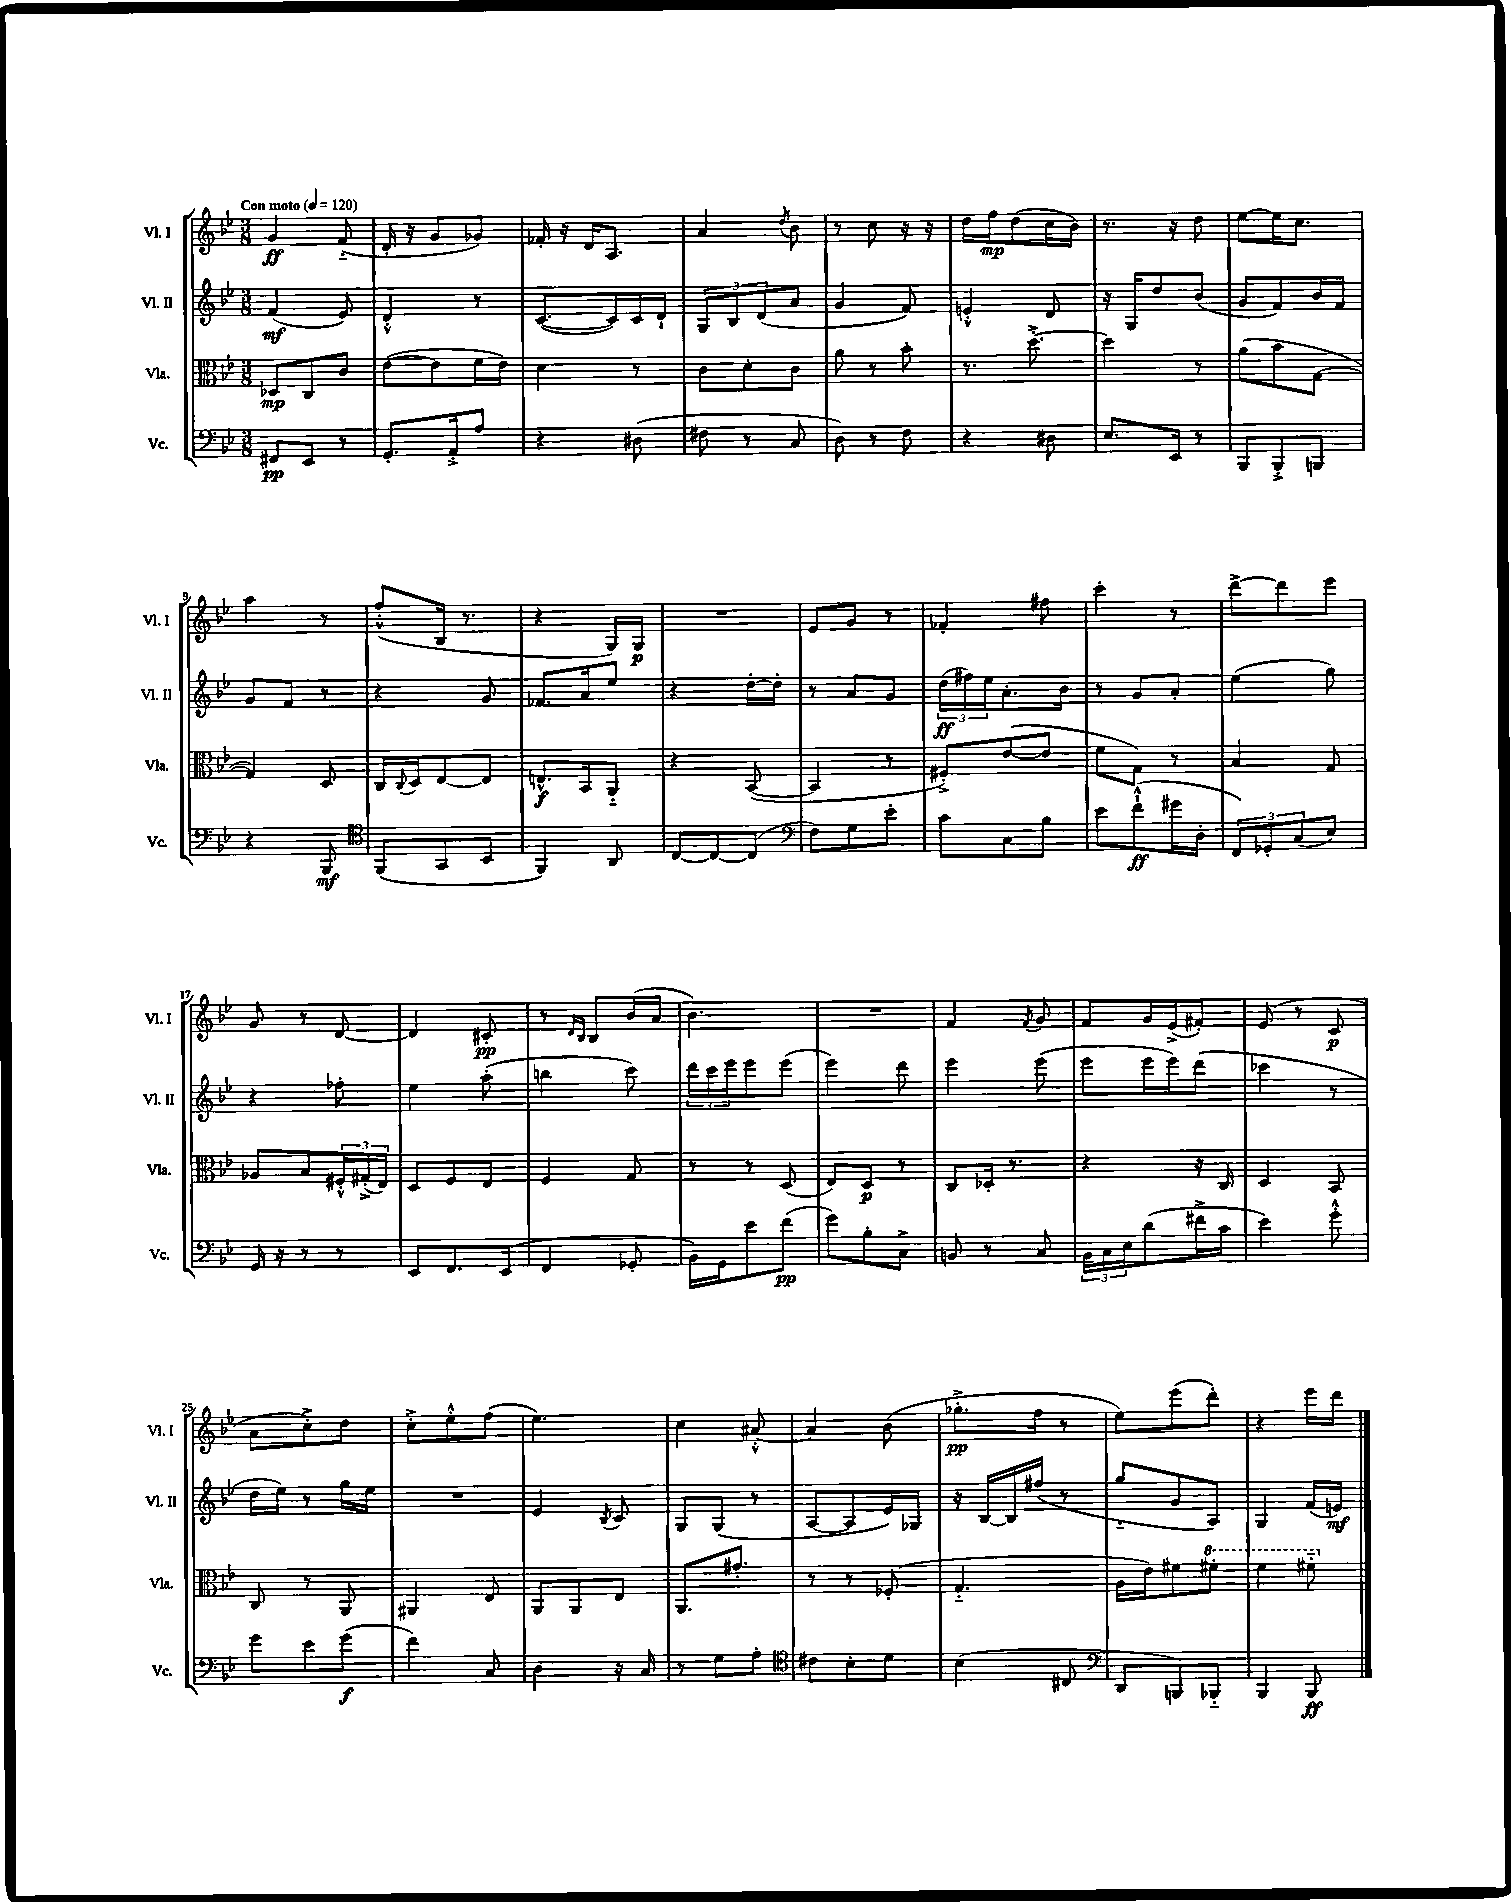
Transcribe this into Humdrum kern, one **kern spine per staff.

**kern	**kern	**kern	**kern
*staff4	*staff3	*staff2	*staff1
*clefF4	*clefC3	*clefG2	*clefG2
*k[b-e-]	*k[b-e-]	*k[b-e-]	*k[b-e-]
*M3/8	*M3/8	*M3/8	*M3/8
*MM120	*MM120	*MM120	*MM120
8FF#	8D-	(4f	4g
8EE-	8C	.	.
8r	8c	8e-)	(8f'~
=	=	=	=
8.GG'	([8e-	4d'^^	16d'
.	.	.	16r
.	8e-]	.	8g
16AA'^	.	.	.
8A	16f	8r	8g-)
.	16e-)	.	.
=	=	=	=
4r	4d	([8.c	16f-'
.	.	.	16r
.	.	.	16d
.	.	16c])	8.A
(8D#	8r	16c	.
.	.	16d`	.
=	=	=	=
8F#	8c	12G	4a
.	.	12B-	.
8r	8d'	.	.
.	.	(12d	.
.	.	.	8qdd
8C	8c	8a	8b-
=	=	=	=
8D)	8a	4g	8r
8r	8r	.	8cc
8F	8b-'	8f)	16r
.	.	.	16r
=	=	=	=
4r	8.r	4e'^^	16dd
.	.	.	16ff
.	.	.	(8dd
.	[8.dd'^	.	.
8D#	.	8d	16cc
.	.	.	16b-)
=	=	=	=
8.E-	4dd]	16r	8.r
.	.	16G	.
.	.	8dd	.
16EE-	.	.	16r
8r	8r	(8b-	8dd
=	=	=	=
8BBB-	(8a	8g	[8ee-
8BBB-'^	8b-	8f)	16ee-]
.	.	.	8.cc
8BBB	[8G	16b-	.
.	.	16f	.
=	=	=	=
4r	4G])	8g	4aa
.	.	8f	.
8BBB-	8D	8r	8r
=	=	=	=
*clefC4	*	*	*
(8FF	16C	4r	(8ff'^^
.	8qqC	.	.
.	16D	.	.
8GG	[8E-	.	16B-
.	.	.	8.r
8BB-	8E-]	8g	.
=	=	=	=
4FF)	8.E^^	8.f-	4r
.	16BB-	16a	.
8AA	8AA'~	8ee-	16G)
.	.	.	16G
=	=	=	=
[8C	4r	4r	4.r
8C_	.	.	.
(8C]	([8BB-	[16dd'	.
.	.	16dd']	.
=	=	=	=
*clefF4	*	*	*
8F)	4BB-]	8r	8e-
8G	.	8a	8g
8e-'	8r	8g	8r
=	=	=	=
8c	8F#'^)	(24dd	4f-'
.	.	24ff#)	.
.	.	24ee-	.
8C	([8e-	8.a'	.
8B-	8e-]	.	8ff#
.	.	16b-	.
=	=	=	=
8e-	8f	8r	4ccc'
(8f`^^	8G)	8g	.
16g#	8r	8a'	8r
16D'	.	.	.
=	=	=	=
12FF)	4B-	(4ee-	[8ddd^
12GG-'	.	.	.
.	.	.	8ddd]
(12C	.	.	.
8E-)	8G	8gg)	8eee-
=	=	=	=
16GG	8A-	4r	8g
16r	.	.	.
8r	8B-	.	8r
8r	24F#'^^	8ff-'	[8d
.	(24G#'^	.	.
.	24E-)	.	.
=	=	=	=
8EE-	8D	4ee-	4d]
8.FF	8F	.	.
.	8E-	(8aa'	8c#'
(16EE-	.	.	.
=	=	=	=
4FF	4F	4bb	8r
.	.	.	16qqd
.	.	.	16qqB-
.	.	.	8B-
8GG-'	8G	8ccc)	(16b-
.	.	.	16a
=	=	=	=
16BB-)	8r	24ddd	4.b-)
.	.	24ccc	.
16GG	.	.	.
.	.	24eee-	.
8e-	8r	8eee-	.
(8f	(8D	(8eee-	.
=	=	=	=
8g)	8E-)	4eee-)	4.r
8B-'	8D	.	.
8C^	8r	8ddd	.
=	=	=	=
8BB	8C	4eee-	4f
8r	16D-'	.	.
.	8.r	.	.
.	.	.	8qf
8C	.	(8eee-	8g
=	=	=	=
24BB-	4r	8eee-	8f
24C	.	.	.
24E-	.	.	.
(8d	.	16eee-	16g
.	.	16eee-)	(16e-^
16f#^	16r	(8ddd	8f#')
16c	16C	.	.
=	=	=	=
4e-)	4D	4ccc-	(8e-
.	.	.	8r
8g'^^	8BB-	8r	8c
=	=	=	=
8g	8C	16dd	8a
.	.	16ee-)	.
8e-	8r	8r	8cc'^)
(8g	8AA	16gg	8dd
.	.	16ee-	.
=	=	=	=
4f)	4AA#	4.r	8cc'^
.	.	.	8ee-'^^
8C	8E-	.	(8ff
=	=	=	=
4D	8AA	4e-	4.ee-)
.	8AA	.	.
.	.	8qB-	.
16r	8E-	8c	.
16C	.	.	.
=	=	=	=
8r	8.AA	8G	4cc
8G	.	(8G	.
.	8.g#'	.	.
8A'	.	8r	[8a#'^^
=	=	=	=
*clefC4	*	*	*
8c#	8r	[8A	4a#]
8B-'	8r	8A]	.
8d	(8F-'	16e-)	(8b-
.	.	16G-	.
=	=	=	=
(4B-	4.G'~	16r	8.gg-'^
.	.	[16B-	.
.	.	16B-]	.
.	.	(16ff#	16ff
8C#	.	8r	8r
=	=	=	=
*clefF4	*	*	*
8DD	16A	8gg'~	8ee-)
.	16e-)	.	.
8BBB)	8f#	8g	(8eee-
8BBB-'~	8ff#'	8A)	8ddd')
=	=	=	=
4BBB-	4ff	4G	4r
8BBB-	8ff#'~	(16f	16eee-
.	.	16e)	16ddd
==	==	==	==
*-	*-	*-	*-
